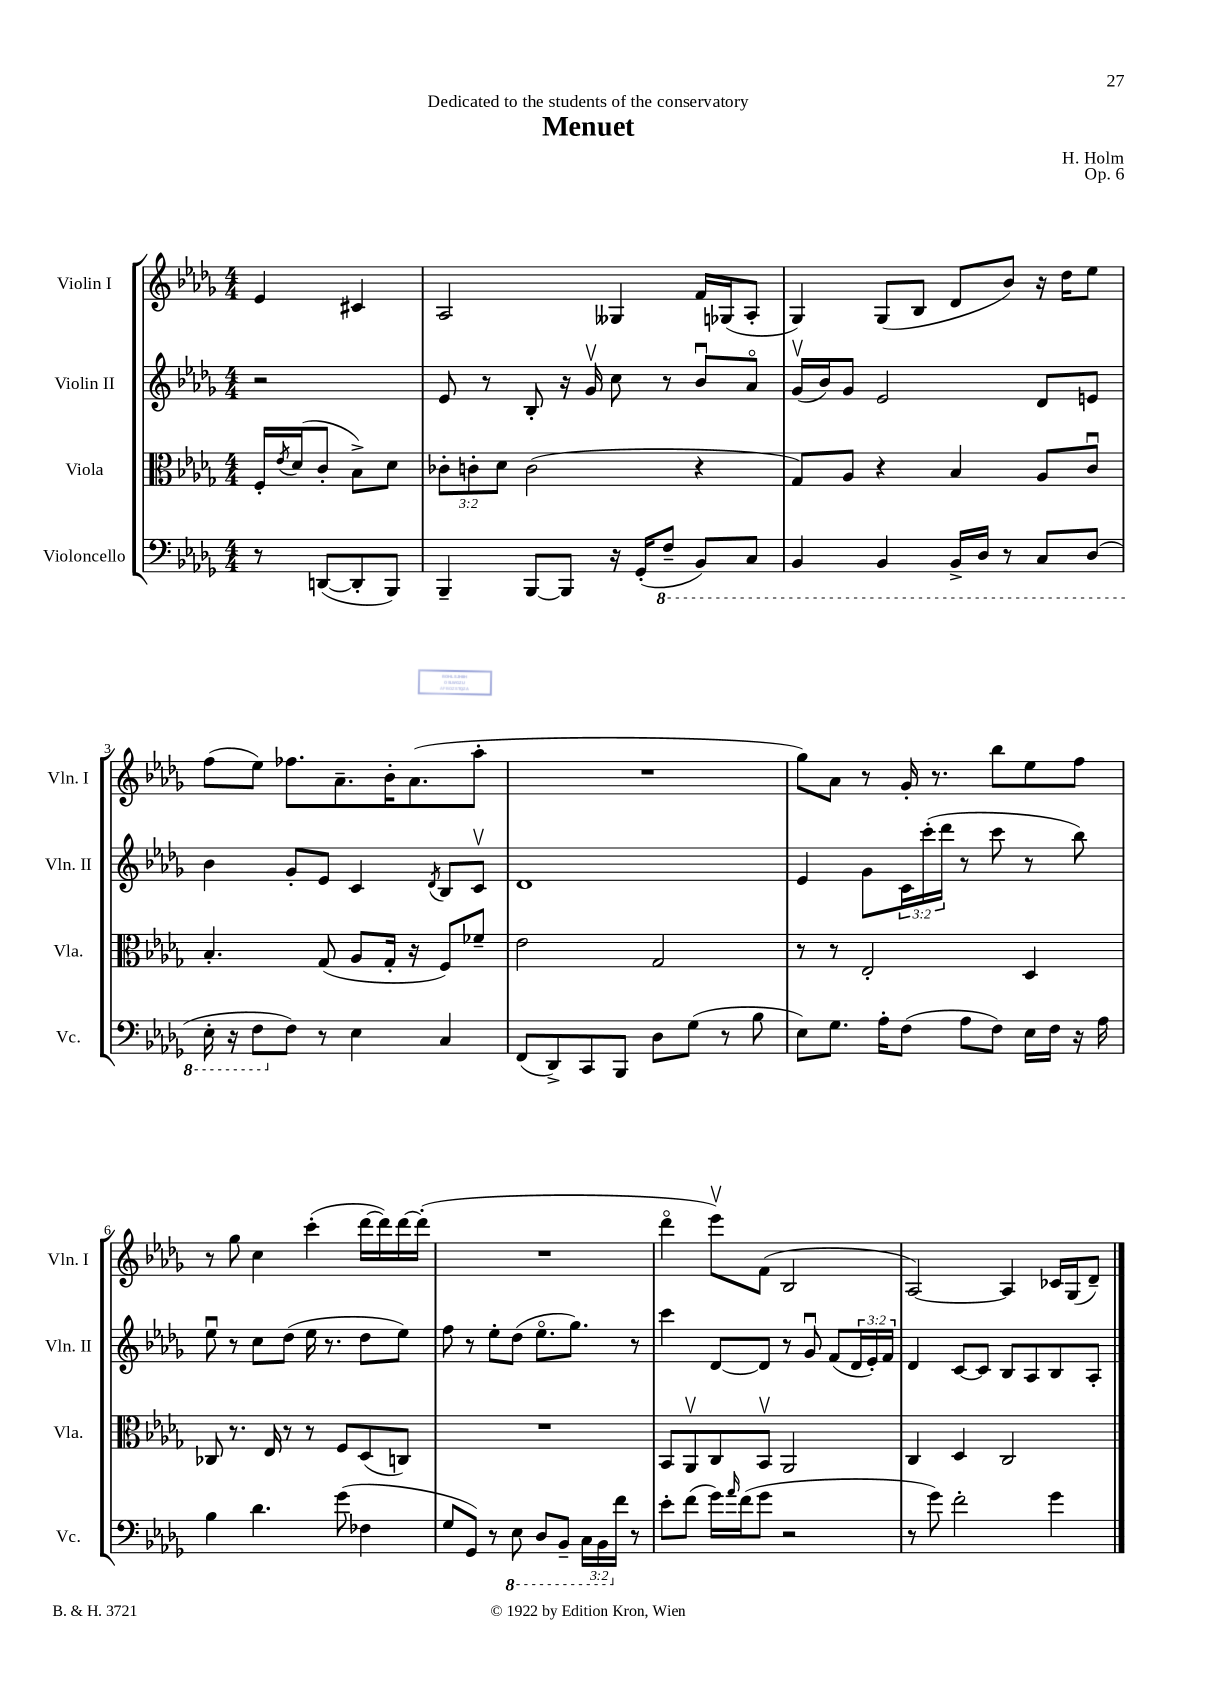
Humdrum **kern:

**kern	**kern	**kern	**kern
*staff4	*staff3	*staff2	*staff1
*clefF4	*clefC3	*clefG2	*clefG2
*k[b-e-a-d-g-]	*k[b-e-a-d-g-]	*k[b-e-a-d-g-]	*k[b-e-a-d-g-]
*M4/4	*M4/4	*M4/4	*M4/4
8r	16F'	2r	4e-
.	8qe-	.	.
.	(16d-	.	.
([8DD	8c'	.	.
8DD']	8B-^)	.	4c#
8BBB-)	8d-	.	.
=	=	=	=
4BBB-~	12c-'	8e-	2A-
.	12c'	.	.
.	.	8r	.
.	12d-	.	.
[8BBB-	(2c	8B-'	.
8BBB-]	.	16r	.
.	.	16g-v	.
16r	.	8cc	4G--
(16GG-'	.	.	.
8FF~	.	8r	.
8BBB-)	4r	8b-u	16f
.	.	.	(16G-
8CC	.	8a-o	8A-'
=	=	=	=
4BBB-	8G-)	(16g-v	4G-)
.	.	16b-)	.
.	8A-	8g-	.
4BBB-	4r	2e-	(8G-
.	.	.	8B-
16BBB-^	4B-	.	8d-
16DD-	.	.	.
8r	.	.	8b-)
8CC	8A-	8d-	16r
.	.	.	16dd-
(8DD-	8cu	8e	8ee-
=	=	=	=
16EE-'	4.B-'	4b-	(8ff
16r	.	.	.
8FF	.	.	8ee-)
8F)	.	8g-'	8.ff-
8r	(8G-	8e-	.
.	.	.	8.a-~
4E-	8A-	4c	.
.	16G-'	.	16b-'
.	16r	.	(8.a-
.	.	8qd-	.
4C	8F)	8B-	.
.	8f-~	8cv	8aa-'
=	=	=	=
(8FF	2e-	1d-	1r
8DD-^)	.	.	.
8CC	.	.	.
8BBB-	.	.	.
8D-	2G-	.	.
(8G-	.	.	.
8r	.	.	.
8B-	.	.	.
=	=	=	=
8E-)	8r	4e-	8gg-)
8.G-	8r	.	8a-
.	2E-'	8g-	8r
16A-'	.	.	.
(8F	.	24c	16g-'
.	.	(24ccc'	.
.	.	.	8.r
.	.	24ddd-	.
8A-	.	8r	.
8F)	.	8ccc	8bb-
16E-	4D-	8r	8ee-
16F	.	.	.
16r	.	8bb-)	8ff
16A-	.	.	.
=	=	=	=
4B-	8C-	8ee-u	8r
.	8.r	8r	8gg-
4.d-	.	8cc	4cc
.	16E-	.	.
.	8r	(8dd-	.
.	8r	16ee-	(4ccc'
.	.	8.r	.
(8g-	8F	.	.
4F-	(8D-	8dd-	[16ddd-
.	.	.	16ddd-])
.	8C)	8ee-)	[16ddd-
.	.	.	(16ddd-']
=	=	=	=
8G-	1r	8ff	1r
8GG-)	.	8r	.
8r	.	8ee-'	.
8EE-	.	(8dd-	.
8DD-	.	8.ee-o	.
8BBB-~	.	.	.
.	.	8.gg-)	.
24CC	.	.	.
24BBB-	.	.	.
24f	.	.	.
8r	.	8r	.
=	=	=	=
8e-'	8BB-	4ccc	4ddd-o
(8f	8AA-v	.	.
16g-)	8C	[8d-	8eee-v)
16qqa-	.	.	.
(16f	.	.	.
8g-	8BB-v	8d-]	(8f
2r	2AA-	8r	2B-
.	.	8g-u	.
.	.	(8f	.
.	.	24d-	.
.	.	24e-')	.
.	.	24f	.
=	=	=	=
8r	4C	4d-	[2A-)
8g-)	.	.	.
2f'	4D-	[8c	.
.	.	8c]	.
.	2C	8B-	4A-]
.	.	8A-	.
4g-	.	8B-	16c-
.	.	.	(16G-
.	.	8A-'	8d-~)
==	==	==	==
*-	*-	*-	*-
